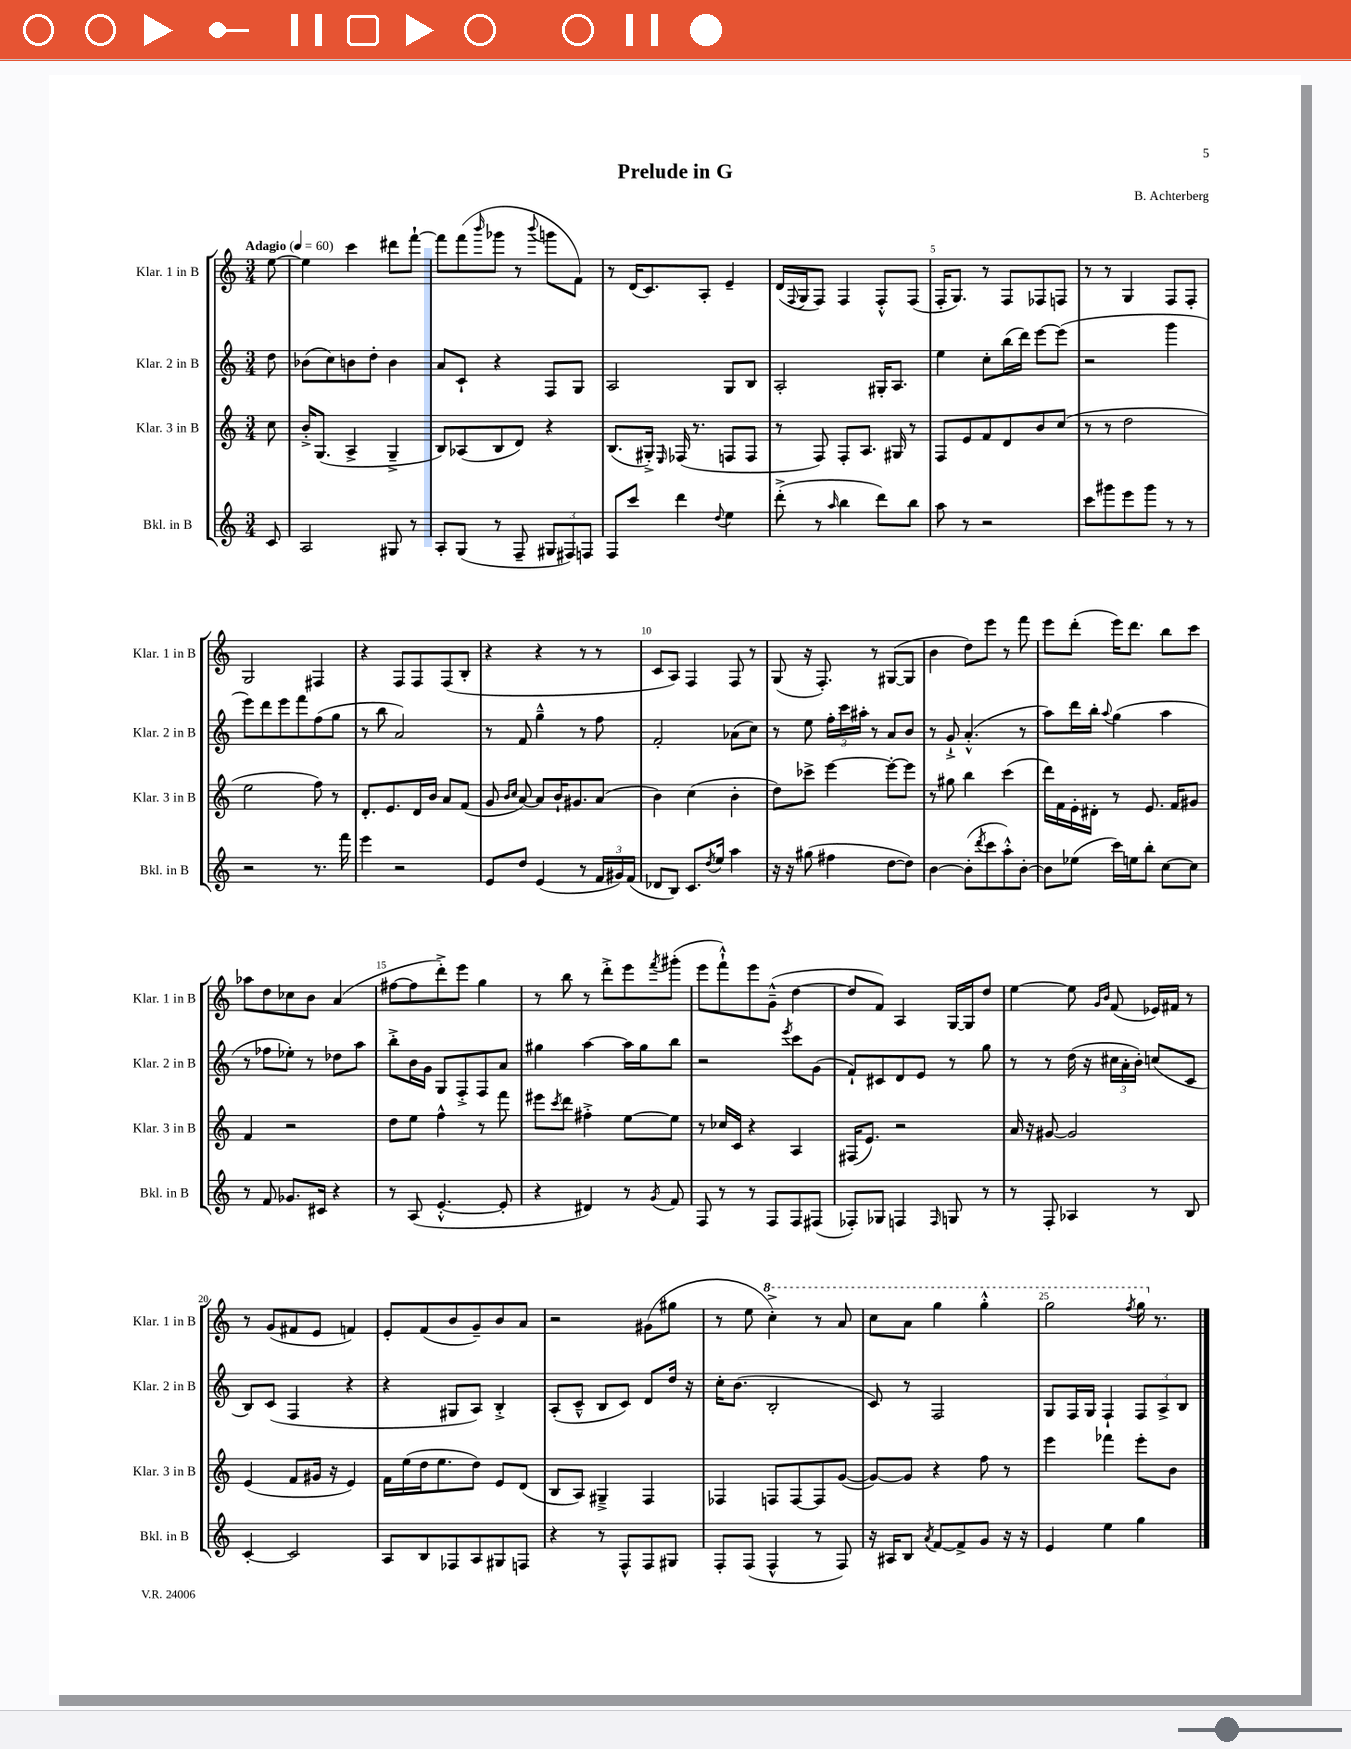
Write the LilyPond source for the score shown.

\header { title = "Prelude in G" composer = "B. Achterberg" }
<<
\new StaffGroup <<
\new Staff = "s0" \with { instrumentName = "Klar. 1 in B" shortInstrumentName = "Klar. 1 in B" } {
    \clef treble \key c \major \numericTimeSignature \time 3/4 \partial 8 \tempo "Adagio" 4 = 60
    e''8~ |
    e''4 c'''4 dis'''8 f'''8~-! |
    f'''8 f'''8( \grace { b'''16 } ges'''8 r8 \appoggiatura { b'''8 } g'''8 f'8) |
    r8 d'16( c'8.) a8-. e'4-- |
    d'16( \appoggiatura { f8 } g16 f8) f4 f8-.-^ f8( |
    f16-. g8.) r8 f8 fes8 f8 |
    r8 r8 g4 f8 f8-. |
    g2 fis4 |
    r4 f8 f8 f8( b8-. |
    r4 r4 r8 r8 |
    c'8 a8) f4 f8 r8 |
    g8( r16 f8.-.) r8 gis8~( gis8 |
    b'4 d''8) e'''8 r8 f'''8 |
    e'''8 d'''8-.( e'''16) d'''8. b''8 c'''8 |
    aes''8 d''8 ces''8 b'8 a'4( |
    fis''8~ fis''8 d'''8-.->) e'''8 g''4 |
    r8 b''8 r8 d'''8-.-> e'''8 \acciaccatura { f'''8 } gis'''8-.( |
    e'''8 f'''8-!-^) e'''8 g'8---^( d''4~ |
    d''8 f'8) a4 g16~ g16 d''8 |
    e''4~ e''8 \grace { g'16 b'16 } f'8( ees'16) fis'16 r8 |
    r8 g'8( fis'8 e'8 f'4) |
    e'8-. f'8( b'8 g'8--) b'8 a'8 |
    r2 gis'8( gis''8 |
    r8 e''8 \ottava #1 c'''4-.->) r8 a''8 |
    c'''8 a''8 g'''4 g'''4-.-^ |
    g'''2 \acciaccatura { f'''8 } g'''16 \ottava #0 r8. \bar "|." |
}
\new Staff = "s1" \with { instrumentName = "Klar. 2 in B" shortInstrumentName = "Klar. 2 in B" } {
    \clef treble \key c \major \numericTimeSignature \time 3/4 \partial 8
    d''8 |
    bes'8( c''8) b'8 d''8-. b'4 |
    a'8 c'8-! r4 f8 g8 |
    a2 g8 b8 |
    a2-. gis16-. a8. |
    e''4 c''8-. b''16( d'''16) e'''8~ e'''8( |
    r2 g'''4 |
    e'''8) d'''8 e'''8 f'''8 f''8( g''8 |
    r8 b''8 a'2) |
    r8 f'8 g''4---^ r8 f''8 |
    f'2-. aes'8( c''8) |
    r8 e''8 \tuplet 3/2 { f''16-. c'''16 ais''16-. } r8 a'8 b'8 |
    r8 g'8-!-> a'4.-.-^( r8 |
    a''8) d'''16 b''16-. \appoggiatura { a''8 } g''4( a''4 |
    r8 fes''8 ees''8-.) r8 des''8 a''8 |
    b''8-.-> b'16 g'16 g8 f8-.-> f8 a'8 |
    gis''4 a''4~ a''16 gis''16 b''8 |
    r2 \acciaccatura { e'''8 } c'''8 g'8( |
    f'8-!) cis'8 d'8 e'8 r8 g''8 |
    r8 r8 d''16( r16 \tuplet 3/2 { cis''16 a'16-. b'16-.) } c''8( c'8 |
    b8) c'8( f4 r4 |
    r4 gis8 a8) b4-.-> |
    a8-.( c'8---^ b8 c'8) d'8 d''16 r16 |
    c''16-. b'8.( b2-. |
    c'8) r8 f2 |
    g8 f16 g16 f4-! \tuplet 3/2 { f8 a8-> b8 } \bar "|." |
}
\new Staff = "s2" \with { instrumentName = "Klar. 3 in B" shortInstrumentName = "Klar. 3 in B" } {
    \clef treble \key c \major \numericTimeSignature \time 3/4 \partial 8
    c''8 |
    b'16-.-> g8.( a4-> g4---> |
    b8) aes8( b8 d'8) r4 |
    b8.( gis16-.->) \grace { e16 } fes16( r8. f8 f8 |
    r8 f8) f8-. a8. gis16 r8 |
    f8 e'8 f'8 d'8 b'8 c''8( |
    r8 r8 d''2 |
    e''2 f''8) r8 |
    d'8.-. e'8. d'16 b'16 a'8 f'8( |
    g'8 \grace { b'16 c''16 } a'8~) a'8 b'16-! gis'8. a'8( |
    b'4) c''4( b'4-. |
    d''8) ces'''8-> e'''4~ e'''8~-. e'''8 |
    r8 gis''8 b''4 c'''4( |
    d'''16) f'16 e'16-. dis'16-. r8 e'8. f'16 gis'8 |
    f'4 r2 |
    d''8 e''8 f''4-^ r8 f'''8 |
    eis'''8 \acciaccatura { c'''8 } d'''8 fis''4-.-> e''8~ e''8 |
    r8 ces''16 c'16 r4 a4 |
    fis16( e'8.) r2 |
    a'16 r16 gis'8~ gis'2 |
    e'4( f'8 gis'16 r16 e'4) |
    f'16 e''16( d''16 e''8. d''8) e'8 d'8( |
    b8 a8) gis4---> f4 |
    fes4 f8 f8~ f8 g'8~( |
    g'8~) g'8 r4 f''8 r8 |
    e'''4 fes'''4 e'''8-. b'8 \bar "|." |
}
\new Staff = "s3" \with { instrumentName = "Bkl. in B" shortInstrumentName = "Bkl. in B" } {
    \clef treble \key c \major \numericTimeSignature \time 3/4 \partial 8
    c'8 |
    a2 gis8 r8 |
    a8-. g8( r8 f8-- \tuplet 3/2 { gis8 fis8) f8 } |
    f8 c'''8 d'''4 \appoggiatura { d''8 } e''4 |
    d'''8-.->( r8 \grace { a''16 } b''4 d'''8) b''8 |
    a''8 r8 r2 |
    c'''8 gis'''8 e'''8 gis'''8 r8 r8 |
    r2 r8. f'''16 |
    e'''4 r2 |
    e'8 d''8 e'4( r8 \tuplet 3/2 { f'16 gis'16) f'16( } |
    des'8 b8) c'8. \acciaccatura { d''8 } e''16 a''4 |
    r16 r16 gis''8( fis''4 d''8~ d''8) |
    b'4~ b'8-.( \acciaccatura { d'''8 } c'''8 a''8-.-^) b'8~-. |
    b'8 ees''8( c'''16) e''16 b''8-. c''8~ c''8 |
    r8 f'8 ges'8. cis'16 r4 |
    r8 a8( e'4.~-.-^ e'8-. |
    r4 dis'4) r8 \acciaccatura { g'8 } f'8 |
    f8 r8 r8 f8 f8 fis8( |
    fes8-.) ges8 f4 \grace { f16 } g8 r8 |
    r8 f8-. aes4 r8 b8 |
    c'4~-. c'2 |
    a8 b8 fes8 a8 gis8 f8 |
    r4 r8 f8-^ f8 gis8 |
    f8-. f8( f4-^ r8 f8) |
    r16 ais16 b8 \acciaccatura { a'8 } f'8~ f'8-> g'8 r16 r16 |
    e'4 e''4 g''4 \bar "|." |
}
>>
>>
\layout { \context { \Score \override BarNumber.break-visibility = ##(#f #t #t) barNumberVisibility = #(every-nth-bar-number-visible 5) } }
